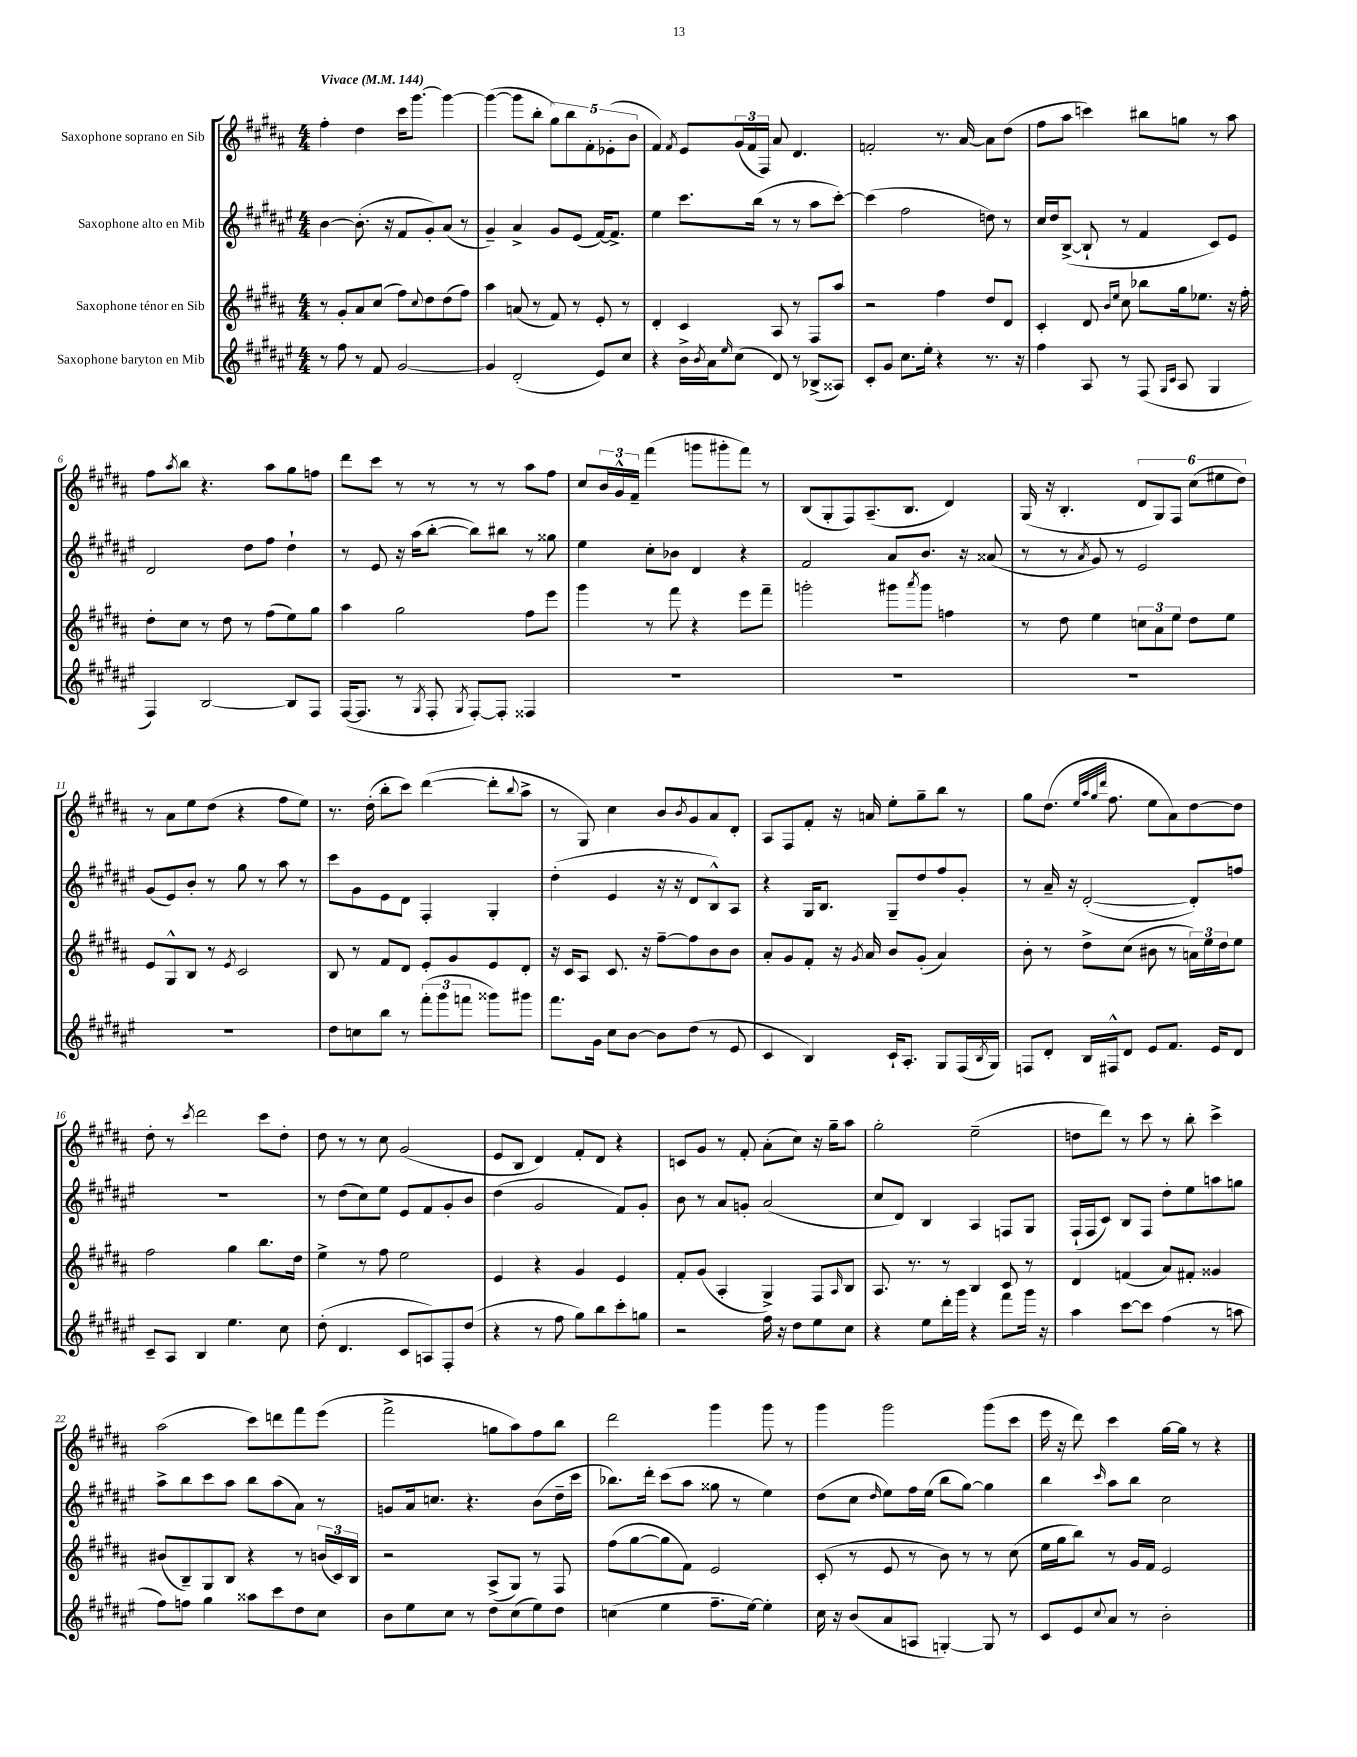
<<
\new StaffGroup <<
\new Staff = "s0" \with { instrumentName = "Saxophone soprano en Sib" } {
    \clef treble \key b \major \numericTimeSignature \time 4/4 \tempo "Vivace" 4 = 144
    fis''4-. dis''4 cis'''16 gis'''8.~ gis'''4~ |
    gis'''4~( gis'''8 b''8-. \tuplet 5/4 { gis''8) b''8 fis'8-. ees'8-.( b'8 } |
    fis'4) \acciaccatura { fis'8 } e'8 \tuplet 3/2 { gis'16( fis'16 fis16) } ais'8 dis'4. |
    f'2-. r8. ais'16~ ais'8 dis''8( |
    fis''8 ais''8 c'''4) bis''8 g''8 r8 ais''8 |
    fis''8 \acciaccatura { ais''8 } b''8 r4. ais''8 gis''8 f''8 |
    dis'''8 cis'''8 r8 r8 r8 r8 ais''8 fis''8 |
    cis''8 \tuplet 3/2 { b'16 gis'16-^ fis'16-- } fis'''4( g'''8 gis'''8-. fis'''8) r8 |
    b8( gis8-. fis8) ais8.--( b8. dis'4) |
    gis16( r16 b4.-. \tuplet 6/4 { dis'8 gis8) fis8 cis''8( eis''8 dis''8) } |
    r8 ais'8 e''8 dis''8( r4 fis''8 e''8) |
    r8. dis''16-.( b''8-. cis'''8) dis'''4~( dis'''8-. \appoggiatura { b''8 } ais''8-> |
    r8 gis8) cis''4 b'8 \acciaccatura { b'8 } gis'8 ais'8 dis'8-. |
    ais8 fis8 fis'8-. r16 a'16 e''8-. gis''8-- b''8 r8 |
    gis''8 dis''8.( \grace { e''32 ais''32 gis''32 dis'''32 } fis''8. e''8 ais'8) dis''8~ dis''8 |
    dis''8-. r8 \acciaccatura { cis'''8 } dis'''2 cis'''8 dis''8-. |
    dis''8 r8 r8 cis''8 gis'2( |
    e'8 b8 dis'4) fis'8-. dis'8 r4 |
    c'8 gis'8 r8 fis'8-. ais'8-.( cis''8) r16 gis''16-- ais''8 |
    gis''2-. e''2--( |
    d''8 dis'''8) r8 cis'''8 r8 b''8-. cis'''4-> |
    ais''2( cis'''8) d'''8 fis'''8 e'''8( |
    fis'''2-> g''8 ais''8) fis''8 b''8 |
    dis'''2 gis'''4 gis'''8 r8 |
    gis'''4 gis'''2 gis'''8( cis'''8 |
    e'''16 r16 dis'''8) cis'''4 gis''16~ gis''16 r8 r4 \bar "|." |
}
\new Staff = "s1" \with { instrumentName = "Saxophone alto en Mib" } {
    \clef treble \key fis \major \numericTimeSignature \time 4/4
    b'4~ b'8.-.( r16 fis'8 gis'8-.) ais'8( r8 |
    gis'4--) ais'4-> gis'8 eis'8( fis'16~) fis'8.-> |
    eis''4 cis'''8. b''16( r8 r8 ais''8 cis'''8~-.) |
    cis'''4( fis''2 d''8) r8 |
    cis''16 dis''16 b8~->( b8-! r8 fis'4 cis'8) eis'8 |
    dis'2 dis''8 fis''8 dis''4-! |
    r8 eis'8 r16 ais''16( b''8~-. b''8) bis''8 r8 gisis''8 |
    eis''4 cis''8-. bes'8 dis'4 r4 |
    fis'2 ais'8 b'8. r16 aisis'8( |
    r8 r8 \acciaccatura { ais'8 } gis'8) r8 eis'2 |
    gis'8( eis'8) b'8-. r8 gis''8 r8 ais''8 r8 |
    cis'''8 gis'8 eis'8 dis'8 fis4-. gis4-. |
    dis''4-.( eis'4 r16 r16 dis'8 b8-^) ais8 |
    r4 gis16 b8. gis8-- dis''8 fis''8 gis'8-. |
    r8 ais'16-- r16 dis'2~-.( dis'8-.) f''8 |
    R1 |
    r8 dis''8( cis''8) eis''8 eis'8 fis'8 gis'8-. b'8 |
    dis''4( gis'2 fis'8) gis'8-. |
    b'8 r8 ais'8 g'8-. ais'2( |
    cis''8 dis'8) b4 ais4 f8 gis8 |
    fis16-!( fis16 cis'8) b8 fis8 dis''8-. eis''8 a''8 g''8 |
    ais''8-> b''8 cis'''8 ais''8 b''8 ais''8( ais'8) r8 |
    g'8 ais'16 c''8. r4. b'8( dis''16-- cis'''16 |
    bes''8.) dis'''16-. cis'''8( ais''8 gisis''8 r8 eis''4) |
    dis''8( cis''8 \grace { dis''16 } eis''8) fis''16 eis''16( b''8 gis''8~) gis''4 |
    b''4 \grace { cis'''16 } ais''8 b''8 cis''2 \bar "|." |
}
\new Staff = "s2" \with { instrumentName = "Saxophone ténor en Sib" } {
    \clef treble \key b \major \numericTimeSignature \time 4/4
    r8 gis'8-. ais'8 cis''8( fis''8) \appoggiatura { cis''8 } dis''8 dis''8( fis''8) |
    ais''4 a'8( r8 fis'8) r8 e'8-. r8 |
    dis'4-. cis'4 ais8 r8 fis8 ais''8 |
    r2 fis''4 dis''8 dis'8 |
    cis'4-. dis'8 \grace { b'16 e''16 } cis''8 bes''8 gis''16 ees''8. r16 fis''16-. |
    dis''8-. cis''8 r8 dis''8 r8 fis''8( e''8) gis''8 |
    ais''4 gis''2 fis''8 e'''8 |
    gis'''4 r8 fis'''8 r4 e'''8 fis'''8-- |
    g'''2-. gis'''8 \acciaccatura { ais'''8 } gis'''8 f''4 |
    r8 dis''8 e''4 \tuplet 3/2 { c''8 ais'8 e''8 } dis''8 e''8 |
    e'8 gis8-^ b8 r8 \acciaccatura { e'8 } cis'2 |
    b8 r8 fis'8 dis'8 e'8-. gis'8 e'8 dis'8-. |
    r16 cis'16 ais8 cis'8. r16 fis''8~-- fis''8 b'8 b'8 |
    ais'8-. gis'8 fis'8-. r16 \acciaccatura { gis'8 } ais'16 b'8 gis'8-.( ais'4) |
    b'8-. r8 dis''8-> cis''8( bis'8 r8 \tuplet 3/2 { a'16) e''16 dis''16 } e''8 |
    fis''2 gis''4 b''8. dis''16 |
    e''4-> r8 fis''8 e''2 |
    e'4 r4 gis'4 e'4 |
    fis'8-. gis'8( ais4-. gis4->) fis8 \grace { ais16 } b8 |
    ais8. r8. r8 b4 cis'8 r8 |
    dis'4 f'4( ais'8) fis'8-. gisis'4 |
    bis'8( b8--) gis8 b8 r4 r8 \tuplet 3/2 { b'16( cis'16) b16 } |
    r2 ais8->( gis8) r8 fis8 |
    fis''8( gis''8~ gis''8 fis'8) e'2 |
    cis'8-.( r8 e'8 r8 b'8) r8 r8 cis''8( |
    e''16 gis''16 b''8) r8 gis'16 fis'16 e'2 \bar "|." |
}
\new Staff = "s3" \with { instrumentName = "Saxophone baryton en Mib" } {
    \clef treble \key fis \major \numericTimeSignature \time 4/4
    r8 fis''8 r8 fis'8 gis'2~ |
    gis'4 dis'2-.( eis'8) cis''8 |
    r4 b'16-> \acciaccatura { b'8 } ais'16 \grace { eis''16 } cis''8( dis'8) r8 bes8->( aisis8) |
    cis'8-. gis'8 cis''8. eis''16-. r4 r8. r16 |
    fis''4 ais8 r8 fis8( \grace { gis16 cis'16 } ais8 gis4 |
    fis4) b2~ b8 fis8 |
    fis16~( fis8. r8 \acciaccatura { gis8 } fis8-. \acciaccatura { gis8 } fis8~-.) fis8-. fisis4 |
    R1 |
    R1 |
    R1 |
    R1 |
    dis''8 c''8 b''8 r8 \tuplet 3/2 { fis'''8-.( gis'''8 f'''8 } gisis'''8) gis'''8 |
    fis'''8. gis'16 cis''8 b'8~ b'8 dis''8( r8 eis'8 |
    cis'4 b4) cis'16-! ais8.-. gis8 fis16( \acciaccatura { b8 } gis16) |
    f8 dis'8-. b16 fis16-^ dis'8 eis'8 fis'8. eis'16 dis'8 |
    cis'8-- ais8 b4 eis''4. cis''8 |
    dis''8-.( dis'4. cis'8 a8) fis8-. dis''8( |
    r4 r8 fis''8 gis''8) b''8 cis'''8-. g''8 |
    r2 fis''16 r16 dis''8 eis''8 cis''8 |
    r4 eis''8 dis'''16-. gis'''16 r4 fis'''8 gis'''16 r16 |
    ais''4 cis'''8~ cis'''8 fis''4( r8 a''8 |
    fis''8) f''8 gis''4 aisis''8 cis'''8 dis''8 cis''8 |
    b'8 eis''8 cis''8 r8 dis''8 cis''8( eis''8) dis''8 |
    c''4( eis''4 fis''8.-- eis''16~) eis''4-. |
    cis''16 r16 b'8( ais'8 a8 g4~-.) g8 r8 |
    cis'8 eis'8 \appoggiatura { cis''8 } ais'8 r8 b'2-. \bar "|." |
}
>>
>>
